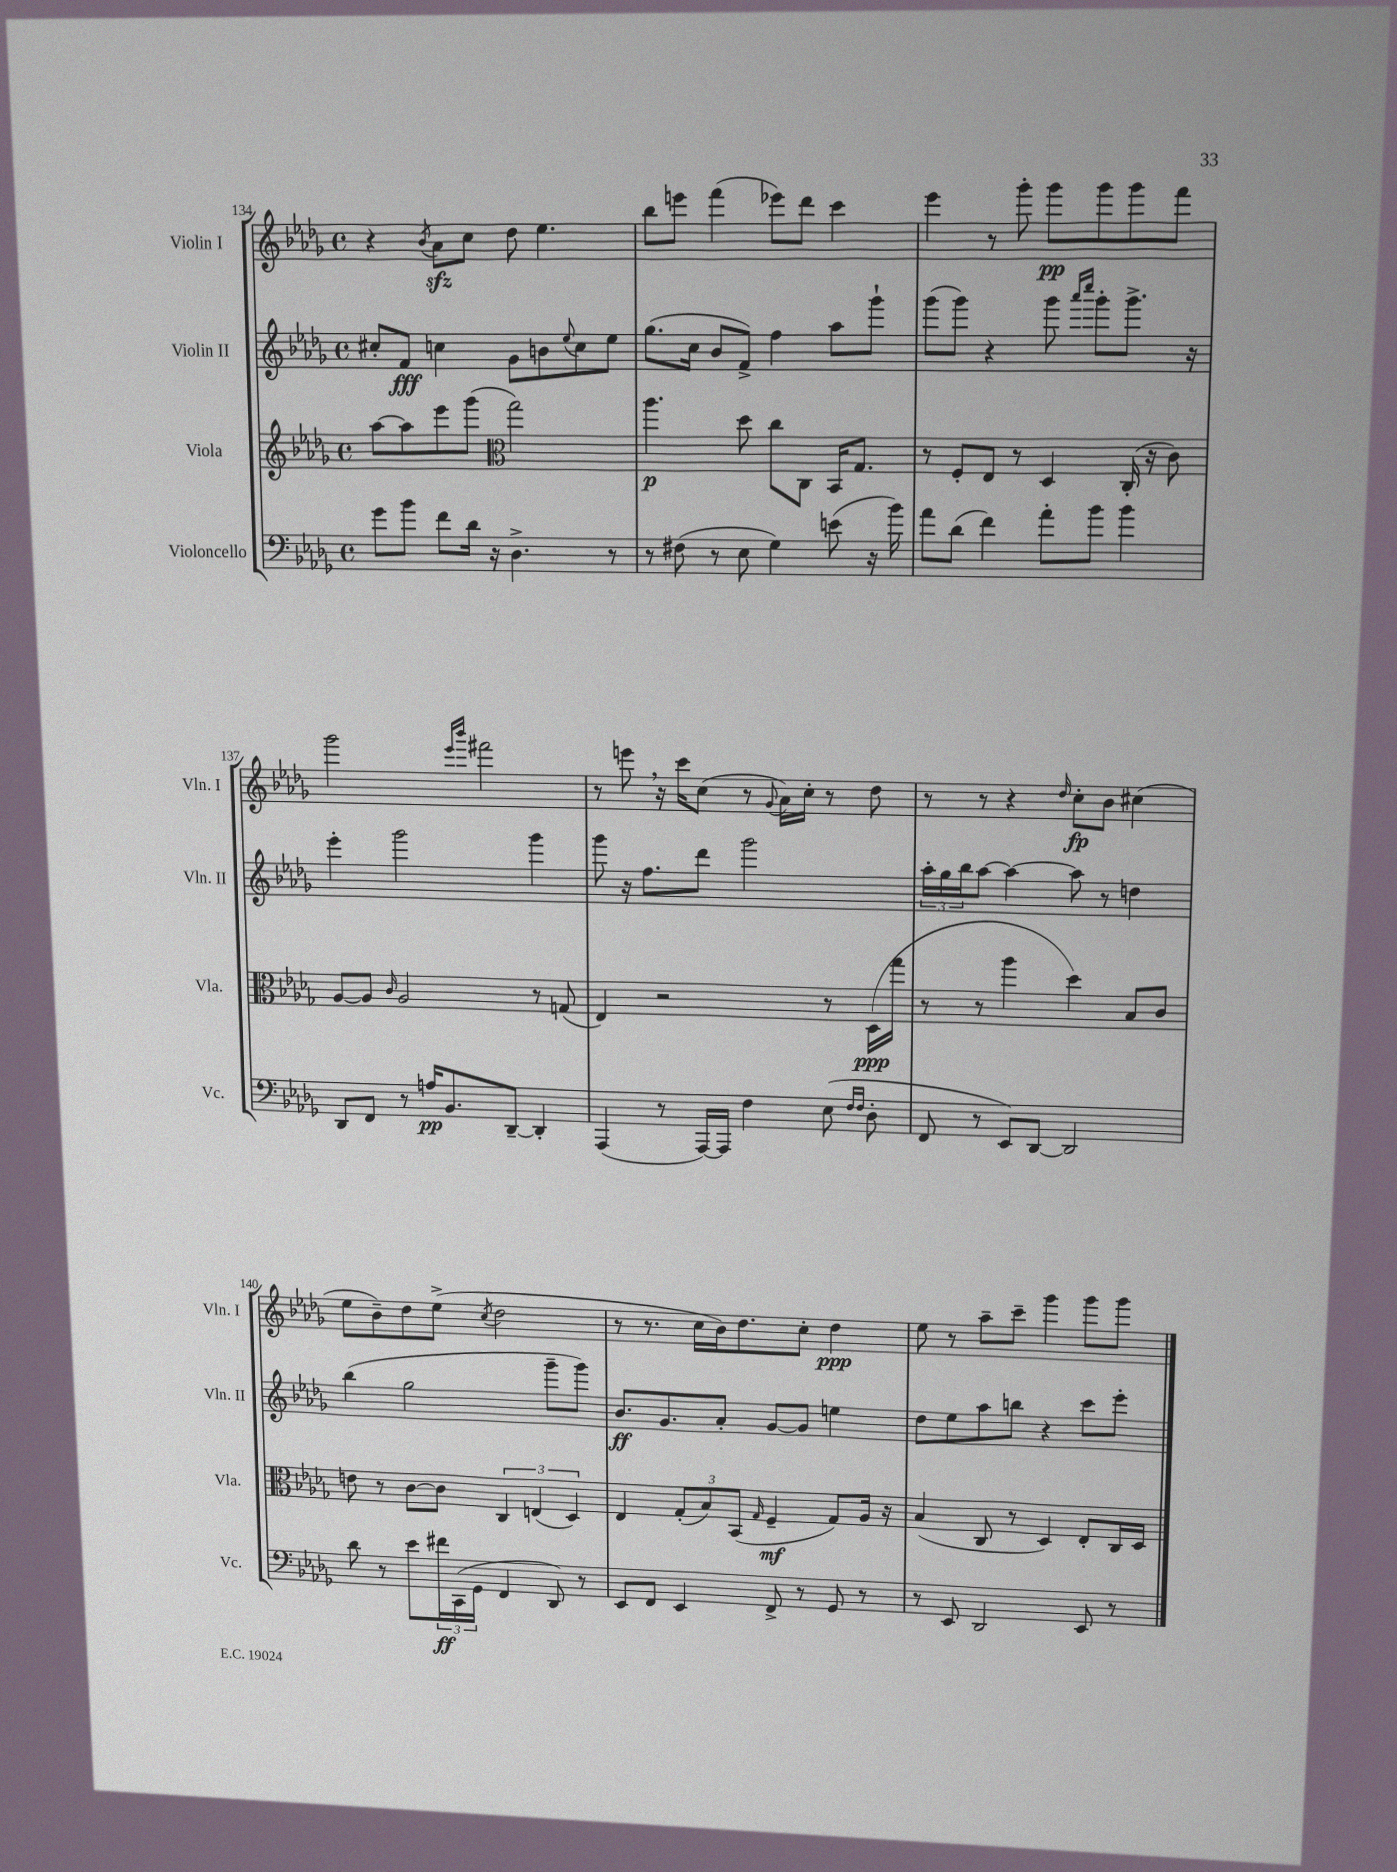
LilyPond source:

<<
\new StaffGroup <<
\new Staff = "s0" \with { instrumentName = "Violin I" shortInstrumentName = "Vln. I" } {
    \clef treble \key des \major \defaultTimeSignature \time 4/4
    r4 \acciaccatura { bes'8 } aes'8\sfz c''8 des''8 ees''4. |
    bes''8 e'''8 f'''4( ees'''8) des'''8 c'''4 |
    ees'''4 r8 ges'''8-. ges'''8\pp ges'''8 ges'''8 f'''8 |
    ges'''2 \grace { ees'''16 bes'''16 } fis'''2 |
    r8 e'''8 \breathe r16 c'''16 c''8( r8 \appoggiatura { ges'8 } aes'16) c''16-. r8 des''8 |
    r8 r8 r4 \grace { des''16 } c''8-.\fp bes'8 cis''4( |
    ees''8 bes'8--) des''8 ees''8->( \acciaccatura { c''8 } des''2 |
    r8 r8. c''16 bes'16) des''8. c''8-. des''4\ppp |
    ees''8 r8 aes''8-- c'''8-- ges'''4 ges'''8 ges'''8 \bar "|." |
}
\new Staff = "s1" \with { instrumentName = "Violin II" shortInstrumentName = "Vln. II" } {
    \clef treble \key des \major \defaultTimeSignature \time 4/4
    cis''8-. f'8\fff c''4 ges'8 b'8 \appoggiatura { ees''8 } c''8 ees''8 |
    ges''8.( c''16 bes'8 f'8->) f''4 aes''8 ges'''8-! |
    ges'''8( ges'''8) r4 ges'''8 \grace { aes'''16 c''''16 } ges'''8-. ges'''8.-> r16 |
    ees'''4-. ges'''2 ges'''4 |
    ges'''8 r16 f''8. des'''8 ges'''2 |
    \tuplet 3/2 { aes''16-. ges''16 bes''16 } aes''8~ aes''4~ aes''8 r8 d''4 |
    bes''4( ges''2 ges'''8-- ges'''8) |
    bes'8.\ff ges'8. aes'8-. ges'8~ ges'8 e''4 |
    des''8 ees''8 aes''8 b''8 r4 c'''8 ees'''8-. \bar "|." |
}
\new Staff = "s2" \with { instrumentName = "Viola" shortInstrumentName = "Vla." } {
    \clef treble \key des \major \defaultTimeSignature \time 4/4
    aes''8~ aes''8 ees'''8 ges'''8( \clef alto ges''2) |
    aes''4.\p des''8 c''8 c8 bes,16 ges8. |
    r8 f8-. ees8 r8 des4 c16-.( r16 c'8) |
    aes8~ aes8 \grace { c'16 } aes2 r8 g8( |
    ees4) r2 r8 des16\ppp( ges''16 |
    r8 r8 aes''4 des''4) bes8 c'8 |
    e'8 r8 c'8~ c'8 \tuplet 3/2 { c4 e4( des4) } |
    ees4 \tuplet 3/2 { ges8-.( bes8) bes,8( } \grace { ges16 } f4--\mf ges8) aes16 r16 |
    bes4( c8 r8 des4) ees8-. c16 des16 \bar "|." |
}
\new Staff = "s3" \with { instrumentName = "Violoncello" shortInstrumentName = "Vc." } {
    \clef bass \key des \major \defaultTimeSignature \time 4/4
    ges'8 bes'8 f'8 des'16 r16 des4.-> r8 |
    r8 fis8( r8 ees8 ges4) e'8( r16 bes'16) |
    aes'8 des'8( f'4) aes'8-. bes'8 bes'4 |
    des,8 f,8 r8 a16\pp bes,8. des,8~-- des,4-. |
    aes,,4( r8 aes,,16~) aes,,16 f4 ees8( \grace { f16 f16 } des8-. |
    f,8 r8 ees,8) des,8~ des,2 |
    des'8 r8 ees'8 \tuplet 3/2 { fis'16\ff c,16( ges,16 } f,4 des,8) r8 |
    ees,8 f,8 ees,4 f,8-> r8 ges,8 r8 |
    r8 ees,8 des,2 ees,8 r8 \bar "|." |
}
>>
>>
\layout { \context { \Score currentBarNumber = #134 } }
